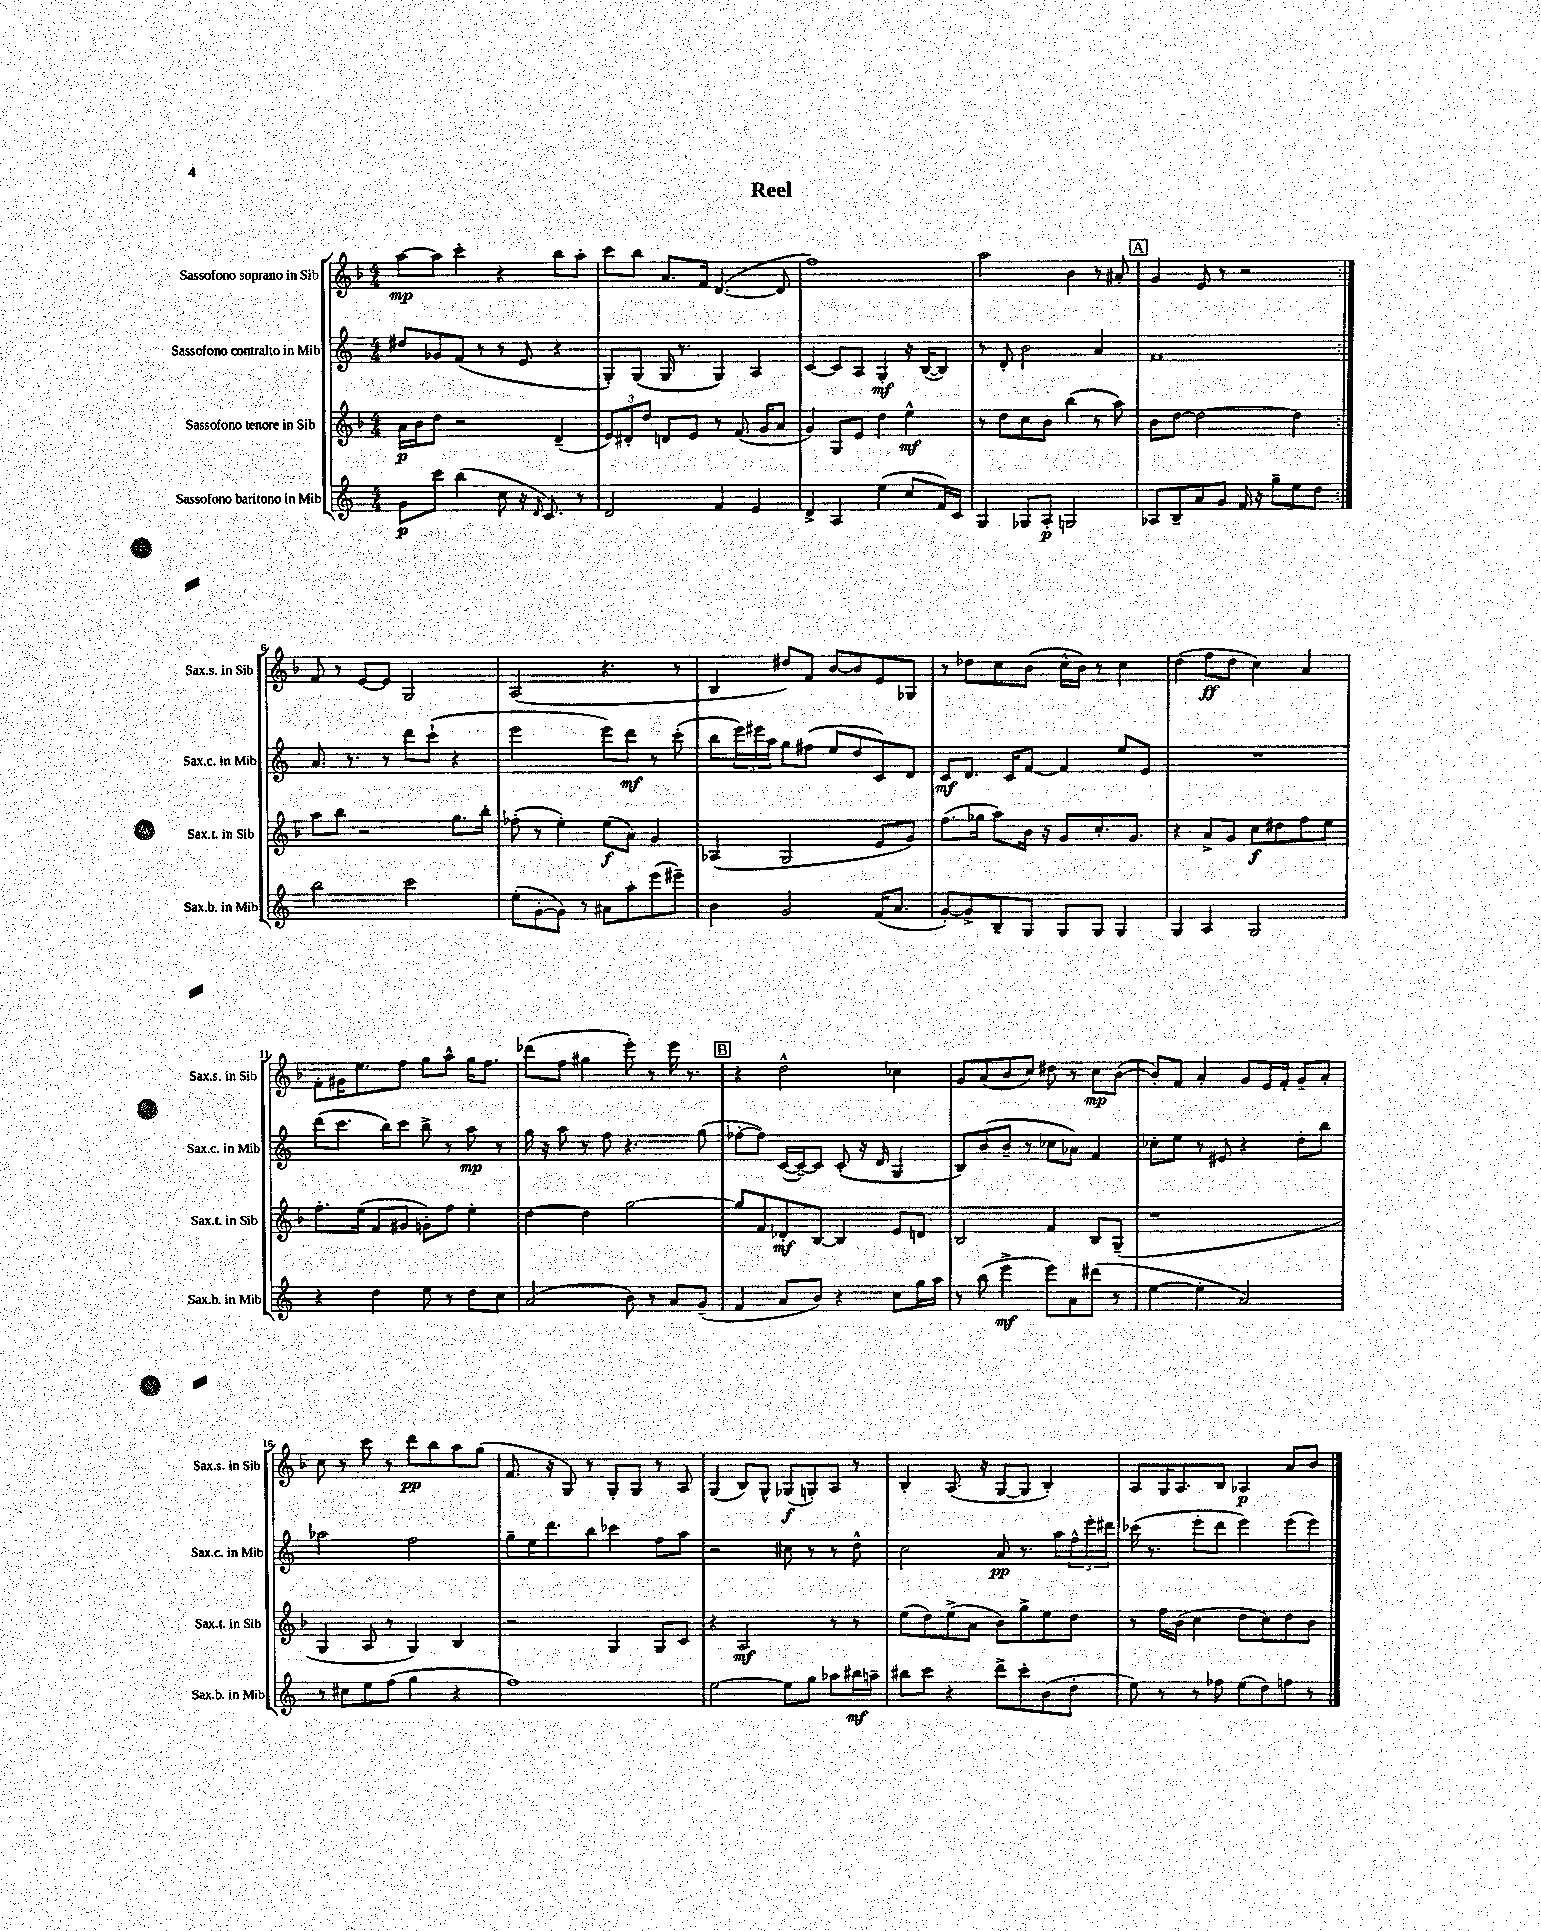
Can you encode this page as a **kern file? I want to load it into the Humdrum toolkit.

**kern	**kern	**kern	**kern
*staff4	*staff3	*staff2	*staff1
*clefG2	*clefG2	*clefG2	*clefG2
*k[]	*k[b-]	*k[]	*k[b-]
*M4/4	*M4/4	*M4/4	*M4/4
8g	16a	8dd#	[8aa
.	16b-	.	.
8ccc	8dd	8g-	8aa]
(4bb	2r	(8f	4ccc'
.	.	8r	.
8cc	.	8r	4r
16r	.	8e	.
16qqd	.	.	.
8.c)	.	.	.
.	(4d~	4r	8bb-
8r	.	.	8aa'
=	=	=	=
2d	12e)	8G')	8ccc
.	12d#'	.	.
.	.	(8G	8bb-
.	12dd	.	.
.	8d	16G	8.a
.	.	8.r	.
.	8e	.	.
.	.	.	16f
4f	8r	4G)	([4.d
.	(8.f	.	.
4e	.	4A	.
.	16g	.	.
.	8a	.	8d]
=	=	=	=
4d^	4g)	[4c	1ff)
4A	8G	8c]	.
.	8e	8A	.
(4ee	4dd	4G'	.
8cc	4ee^^	16r	.
.	.	([16B	.
16f)	.	8B])	.
16c	.	.	.
=	=	=	=
4G	8r	8r	2aa
.	8dd	8d'	.
8G-	8cc	2b	.
8A'	8b-	.	.
2G	(4bb-	.	4b-
.	8r	4a	8r
.	8aa)	.	8a#'
=	=	=	=
8A-	8b-	1f	4g
8B~	[8dd	.	.
8a	2dd_	.	8e
8g	.	.	8r
16f	.	.	2r
16r	.	.	.
8gg~	.	.	.
8ee	4dd]	.	.
8dd	.	.	.
=:|!	=:|!	=:|!	=:|!
2bb	8aa	8.a	8f
.	8bb-	.	8r
.	.	8.r	.
.	2r	.	[8e
.	.	8r	8e]
2ccc	.	8ddd	2G
.	.	(8ccc`	.
.	8.gg	4r	.
.	16bb-'	.	.
=	=	=	=
(8ee'	(8ff-'	2eee	(2A
[8g'	8r	.	.
8g])	4ee')	.	.
8r	.	.	.
8a#	(8ee	8eee)	4.r
8aa'	8a)	8ddd	.
(8eee	4g	8r	.
8eee#~)	.	(8ccc'	8r
=	=	=	=
4b	(4A-	8bb	4B-
.	.	24eee)	.
.	.	24eee#	.
.	.	24aa	.
2g	2G	8gg	8dd#)
.	.	(8ff#	8f
.	.	8ee	[8b-
.	.	8dd	8b-]
(16f	8e	8c)	8e
8.a	.	.	.
.	8g)	8d	8G-
=	=	=	=
[8g')	(8.ff	8c	8r
8g^]	.	8.d	8dd-
.	16gg-	.	.
8B~	8aa)	.	8cc
.	.	16c	.
8G	16b-	[8f	(8b-
.	16r	.	.
8G	8g	4f]	16cc^^
.	.	.	16b-)
8G	8.cc'	.	8r
4G	.	8ee	4cc
.	8.g	.	.
.	.	8e	.
=	=	=	=
4G	4r	1r	(4dd
4A	8a^	.	8ff
.	8g	.	8dd
2G	8cc	.	4cc)
.	8dd#	.	.
.	8ff	.	4a
.	8ee	.	.
=	=	=	=
4r	8.ff'	(8ddd	8f'
.	.	8.ccc	16g#
.	(16ee	.	8.ee
4dd	8f	.	.
.	.	16bb)	.
.	8g#	8ccc	8ff
8ee	8g')	8bb^	8gg
8r	8ff	8r	8aa^^
8dd	4ee'	8aa	16gg
.	.	.	8.ff
8cc	.	8r	.
=	=	=	=
(2a	[4dd	16gg	(8ddd-
.	.	16r	.
.	.	8aa	8ff
.	4dd]	8r	4gg#
.	.	8ff	.
8b)	[2gg	4.r	8eee')
8r	.	.	8r
8a	.	.	16eee
.	.	.	8.r
(8g~	.	(8gg	.
=	=	=	=
4f	8gg]	[8ff-'	4r
.	8f	8ff-])	.
8a	8d-'	([16c	2dd^^
.	.	16c~_)	.
8b)	[8B-	8c]	.
4r	4B-]	(8c'	.
.	.	16r	.
.	.	16d	.
8cc	8e	4G	4cc-
16gg	8d	.	.
16aa	.	.	.
=	=	=	=
8r	2B-	8B)	8g
(8bb	.	(8b	(8a
4eee^	.	8b~	8b-
.	.	8r	8cc)
8eee)	4f	8cc-	8dd#
8a	.	8a-)	8r
(8ddd#	8B-	4f	8cc
8r	(8G~	.	([8b-
=	=	=	=
[4ee	1r	8cc-'	8b-'])
.	.	8ee	8f
4ee']	.	8r	4a'
.	.	8e#	.
2a)	.	4r	8g
.	.	.	16e
.	.	.	16f'
.	.	8dd'	8g~
.	.	8bb	8a'
=	=	=	=
8r	4G	2aa-	8cc
8cc#	.	.	8r
8ee	8A	.	8ccc
(8ff	8r	.	8r
4gg	4G)	2ff	8ddd
.	.	.	8bb-
4r	4B-	.	8aa
.	.	.	(8gg
=	=	=	=
1ff)	2r	8gg~	8.f
.	.	16ee	.
.	.	8.ddd	16r
.	.	.	8G)
.	.	8bb	8r
.	4G	4ccc-	8G'
.	.	.	8G
.	8G	8ff	8r
.	8c	8aa	8A
=	=	=	=
[2ee	4r	2r	(4G
.	2A	.	8B-)
.	.	.	8G^^
8ee]	.	8cc#	(8G-
8gg	.	8r	8G')
8aa-	8r	8r	8A
16bb#	8r	8dd^^	8r
16aa~	.	.	.
=	=	=	=
8bb#	(8ee	2cc	4B-'
8ccc	8dd)	.	.
4r	(8ee^	.	(8.A
.	8a	.	.
.	.	.	16r
8ddd^	8b-)	8a	[8G
8ccc'	8gg^	8.r	8G]
(8b	8ee	.	4B-')
.	.	16aa	.
8dd'	8dd	24ff^^	.
.	.	24eee'	.
.	.	24ddd#	.
=	=	=	=
8ee)	8r	(16ccc-	8A
.	.	8.r	.
8r	16ff	.	16G
.	(16b-	.	8.A
8r	4cc	8eee'	.
8ff-	.	8ddd	8B-
(8ee	8dd	4eee)	4A-
8dd)	8cc)	.	.
8ff	8dd	(8eee	8a
8r	8b-	8eee)	8b-
==	==	==	==
*-	*-	*-	*-
